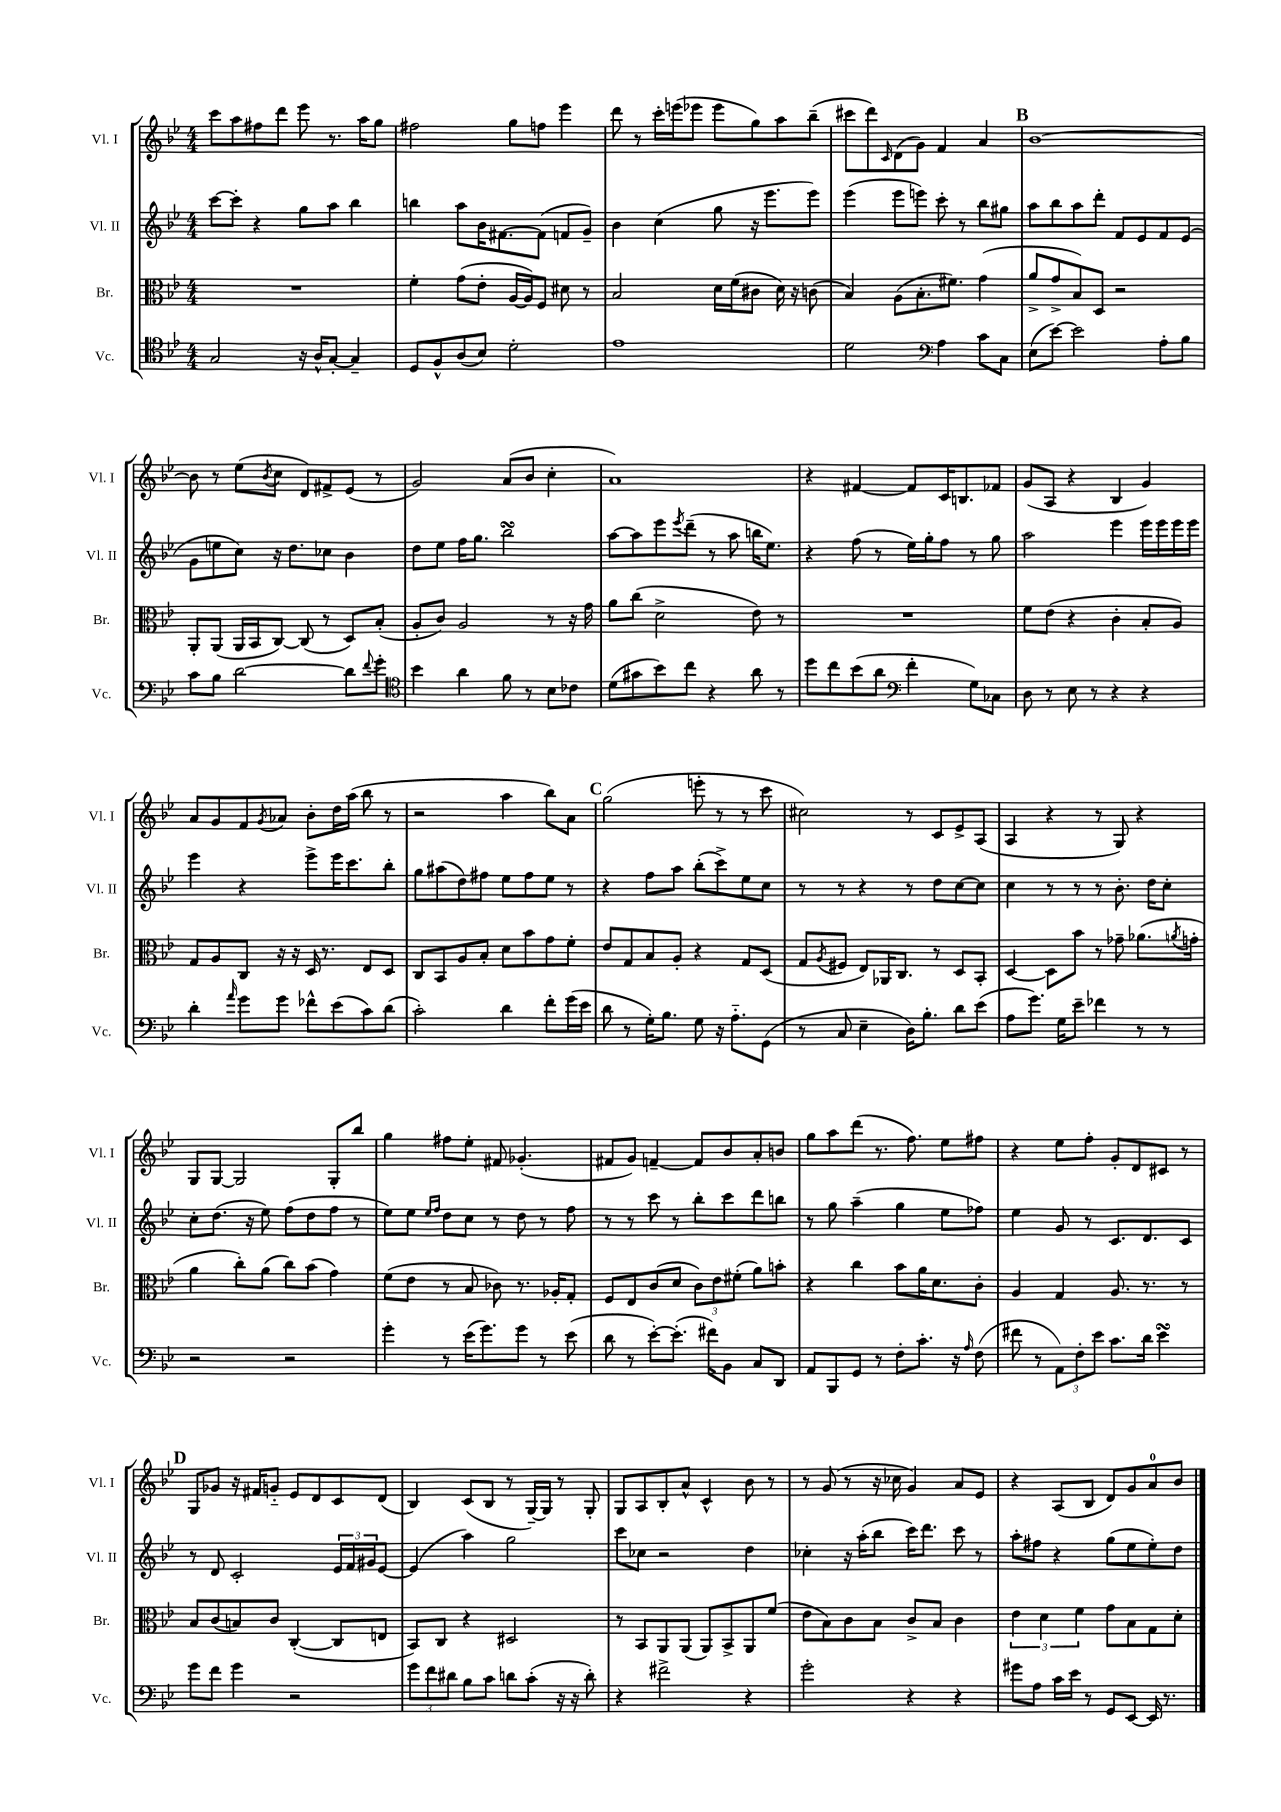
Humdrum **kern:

**kern	**kern	**kern	**kern
*part4	*part3	*part2	*part1
*staff4	*staff3	*staff2	*staff1
*I"Vc.	*I"Br.	*I"Vl. II	*I"Vl. I
*I'Vc.	*I'Br.	*I'Vl. II	*I'Vl. I
*clefC4	*clefC3	*clefG2	*clefG2
*k[b-e-]	*k[b-e-]	*k[b-e-]	*k[b-e-]
*M4/4	*M4/4	*M4/4	*M4/4
=13	=13	=13	=13
2G/	1r	[8ccc\L	8ccc\L
.	.	8ccc'\J]	8aa\
.	.	4r	8ff#X\
.	.	.	8ddd\J
16r	.	8gg\L	8eee-\
16A^^/KL	.	.	.
[8G'/J	.	8aa\J	8.r
4G~/]	.	4bb-\	.
.	.	.	16aa\KL
.	.	.	8gg\J
=14	=14	=14	=14
8D/L	4f'\	4bbn\	2ff#X\
8F^^/	.	.	.
(8A/	(8g\L	8aa\L	.
8B-/J)	8e-'\J	16b-\K	.
.	.	[8.f#X\	.
2d'\	[16A/LL	.	8gg\L
.	16A/J])	.	.
.	8F/J	(8f#\J]	8ffn\J
.	8d#X\	8fn/L	4eee-\
.	8r	8g~/J)	.
=15	=15	=15	=15
1e-	2B-/	4b-\	8ddd\
.	.	.	8r
.	.	(4cc\	16ccc'\LL
.	.	.	(16eeen\J
.	.	.	8eee-X\J
.	16d\LL	8gg\	8eee-\L
.	(16f\J	.	.
.	8c#X\J	16r	8gg\)
.	.	8.eee-\L	.
.	16d\)	.	8aa\
.	16r	.	.
.	(8cn\	8eee-\J)	(8bb-~\J
=16	=16	=16	=16
2d\	4B-/)	(4eee-\	8ccc#X\L
.	.	.	8ddd\)
.	.	.	16qqc/
.	(8A\L	8eee-\L	(8d\
.	8.B-'\	8eeen\J)	8g\J)
*clefF4	*	*	*
4A\	.	8ccc'\	4f/
.	8.f#X\J)	.	.
.	.	8r	.
8c\L	(4g\	8bb-\L	4a/
8C\J	.	8gg#X\J	.
!!LO:REH:place=s1:t=B
=17	=17	=17	=17
(8E-\L	8a^/L	8aa\L	[1b-
[8e-\J)	8g^/	8bb-\	.
2e-\]	8B-/)	8aa\	.
.	8D/J	8ddd'\J	.
.	2r	8f/L	.
.	.	8e-/	.
8A'\L	.	8f/	.
8B-\J	.	(8e-/J	.
!!LO:LB:g=z
=18	=18	=18	=18
8c\L	8AA'/L	8g\L	8b-\]
8B-\J	(8AA/J	8een\	8r
[2d\	16AA/LL	8cc\J)	(8ee-\L
.	16BB-/J	.	.
.	.	.	8qb-/
.	[8C/J)	16r	8cc\J
.	.	8.dd\L	.
.	(8C/]	.	8d/L)
.	8r	8cc-X\J	8f#X^/
8d\L]	8D/L)	4b-\	(8e-/J
8qqf/	.	.	.
8g'\J	(8B-'/J	.	8r
=19	=19	=19	=19
*clefC4	*	*	*
4b-\	8A'/L	8dd\L	2g/)
.	8c/J)	8ee-\J	.
4a\	2A/	16ff\KL	.
.	.	8.gg\J	.
8f\	.	2bb-sSSs\	(8a/L
8r	.	.	8b-/J
8B-\L	8r	.	4cc'\
8c-X\J	16r	.	.
.	16g\	.	.
=20	=20	=20	=20
(8d\L	8a\L	[8aa\L	1a)
8g#X\	(8cc\J	8aa\]	.
8b-\)	2d^\	8eee-\	.
.	.	8qeee-/	.
8cc\J	.	(8ddd~\J	.
4r	.	8r	.
.	.	8aa\	.
8a\	8e-\)	16bbn\KL	.
.	.	8.ee-\J)	.
8r	8r	.	.
=21	=21	=21	=21
8dd\L	1r	4r	4r
8cc\	.	.	.
(8b-\	.	(8ff\	[4f#X/
8a\J	.	8r	.
*clefF4	*	*	*
4f'\	.	16ee-\LL)	8f#/L]
.	.	16gg'\J	.
.	.	8ff\J	16c/K
.	.	.	8.Bn/
8G\L)	.	8r	.
8C-X\J	.	8gg\	8f-X/J
=22	=22	=22	=22
8D\	8f\L	2aa\	(8g/L
8r	(8e-\J	.	8A/J
8E-\	4r	.	4r
8r	.	.	.
4r	4c'\	4eee-\	4B-/
4r	8B-'/L	16eee-\LL	4g/)
.	.	16eee-\	.
.	8A/J)	16eee-\	.
.	.	16eee-\JJ	.
!!LO:LB:g=z
=23	=23	=23	=23
4d'\	8G/L	4eee-\	8a/L
.	8A/	.	8g/
16qqa/	.	.	.
8g\L	8C/J	4r	8f/
.	.	.	8qg/
8g\J	16r	.	8a-X/J
.	16r	.	.
8f-X^^\L	16D/	8eee-^\L	8b-'\L
.	8.r	.	.
(8e-\	.	16eee-\K	16dd\L
.	.	8.ccc\	(16aa\JJ
8c\)	8E-/L	.	8bb-\
(8d\J	8D/J	8bb-'\J	8r
=24	=24	=24	=24
2c'\)	8C/L	8gg\L	2r
.	8BB-/	(8aa#X\	.
.	8A/	8dd\)	.
.	8B-'/J	8ff#X\J	.
4d\	8d\L	8ee-\L	4aa\
.	8b-\	8ff#\	.
8f'\L	8g\	8ee-\J	8bb-\L)
(16g\L	8f'\J	8r	8a\J
16e-\JJ	.	.	.
!!LO:REH:place=s1:t=C
=25	=25	=25	=25
8d\	8e-/L	4r	(2gg\
8r	8G/	.	.
16G'\KL)	8B-/	8ff\L	.
8.B-\J	.	.	.
.	8A'/J	8aa\J	.
8G\	4r	(8bb-'\L	8eeen'\
16r	.	8ccc^\)	8r
8.A\L	.	.	.
.	8G/L	8ee-\	8r
(8GG\J	(8D/J	8cc\J	8ccc\
=26	=26	=26	=26
8r	8G/L	8r	2cc#X\)
.	8qA/	.	.
8C/	8F#X/J	8r	.
4E-~\	8E-/L)	4r	.
.	16AA-X/K	.	.
.	8.C/J	.	.
16D\KL)	.	8r	8r
8.B-'\J	.	.	.
.	8r	8dd\L	8c/L
8d\L	8D/L	[8cc\	8e-^/
(8e-\J	8BB-'/J	8cc\J]	(8A/J
=27	=27	=27	=27
8A\L	[4D/	4cc\	4A/
8.g\J)	.	.	.
.	8D\L]	8r	4r
16G\KL	.	.	.
8e-~\J	8b-\J	8r	.
4f-X\	8r	8r	8r
.	8g-X~\	8.b-'\	8G/)
8r	(8.a-X\L	.	4r
.	.	16dd\KL	.
8r	.	8cc'\J	.
.	8qan/	.	.
.	16gn'\Jk	.	.
!!LO:LB:g=z
=28	=28	=28	=28
2r	4a\	8cc'\L	8G/L
.	.	(8.dd\J	[8G/J
.	8cc'\L)	.	2G/]
.	.	16r	.
.	(8a\J	8ee-\)	.
2r	8cc\L)	(8ff\L	.
.	(8b-\J	8dd\	.
.	4g\)	8ff\J	8G'/L
.	.	8r	8bb-/J
=29	=29	=29	=29
4g'\	(8f\L	8ee-\L)	4gg\
.	8e-\J	8ee-\J	.
.	.	16qqee-/LL	.
.	.	16qqff/JJ	.
8r	8r	8dd\L	8ff#X\L
(16e-\KL	8B-/	8cc\J	8ee-'\J
8.g\)	.	.	.
.	8c-X\)	8r	8f#X/
8g\J	8.r	8dd\	(4.g-X'/
8r	.	8r	.
.	16A-X'/KL	.	.
(8e-\	8G'/J	8ff\	.
=30	=30	=30	=30
8d\	8F/L	8r	8f#X/L
8r	8E-/	8r	8g/J)
[8e-'\L)	(8c/	8ccc\	[4fn~/
(8.e-'\J]	8d/J	8r	.
.	12c\L)	8bb-'\L	8f/L]
16f#X\KL)	.	.	.
.	12e-\	.	.
8BB-\J	.	8ccc\	8b-/
.	(12f#X'\J	.	.
8C/L	8a\L)	8ddd\	8a'/
8DD/J	8bn'\J	8bbn\J	8bn/J
=31	=31	=31	=31
8AA/L	4r	8r	8gg\L
8BBB-/	.	8gg\	8aa\
8GG/J	4cc\	(4aa~\	(8ddd\J
8r	.	.	8.r
8F'\L	8b-\L	4gg\	.
.	.	.	8.ff\)
8.c'\J	16a\K	.	.
.	8.d\	.	.
.	.	8ee-\L	8ee-\L
16r	.	.	.
16qqA/	.	.	.
(8F\	8c'\J	8ff-X\J)	8ff#X\J
=32	=32	=32	=32
8f#X\	4A/	4ee-\	4r
8r	.	.	.
12AA\L)	4G/	8g/	8ee-\L
12F'\	.	.	.
.	.	8r	8ff'\J
12e-\J	.	.	.
8.c\L	8.A/	8.c/L	8g'/L
.	.	.	8d/
16d\Jk	8.r	8.d/	.
4e-sSSs\	.	.	8c#X/J
.	8r	8c/J	8r
!!LO:LB:g=z
!!LO:REH:place=s1:t=D
=33	=33	=33	=33
8g\L	8B-/L	8r	8G/L
8f\J	(8c/	8d/	8g-X/J
4g\	8Bn/)	2c'/	16r
.	.	.	16f#X/KL
.	8c/J	.	8gn/J
2r	([4C'/	.	8e-/L
.	.	.	8d/
.	8C/L]	24e-/LL	8c/
.	.	24f/	.
.	.	24g#X/J	.
.	8En/J	[8e-/J	(8d/J
=34	=34	=34	=34
12g\L	8BB-/L)	(4e-/]	4B-/)
12f\	.	.	.
.	8C/J	.	.
12d#X\J	.	.	.
8B-\L	4r	4aa\)	(8c/L
8c\J	.	.	8B-/J
8dn\L	2D#X/	2gg\	8r
(8c'\J	.	.	[16G~/LL)
.	.	.	16G/JJ]
16r	.	.	8r
16r	.	.	.
8d'\)	.	.	8G'/
=35	=35	=35	=35
4r	8r	8ccc\L	8G/L
.	8BB-/L	8cc-X\J	8A/
2f#X^\	8AA/	2r	8B-'/
.	(8AA/J	.	8a^^/J
.	8AA/L)	.	4c^^/
.	8BB-^/	.	.
4r	8AA/	4dd\	8b-\
.	(8f/J	.	8r
=36	=36	=36	=36
2g'\	8e-\L	4cc-X'\	8r
.	8B-\)	.	(8g/
.	8c\	16r	8r
.	.	(16aa'\KL	.
.	8B-\J	8bb-\J	16r
.	.	.	16cc-X\
4r	8c^/L	16ccc\KL)	4g/)
.	.	8.ddd\J	.
.	8B-/J	.	.
4r	4c\	8ccc\	8a/L
.	.	8r	8e-/J
=37	=37	=37	=37
8g#X\L	6e-\	8aa'\L	4r
8A\J	.	8ff#X\J	.
.	6d\	.	.
16c\LL	.	4r	(8A/L
16e-\JJ	.	.	.
.	6f\	.	.
8r	.	.	8B-/J
8GG/L	8g\L	(8gg\L	8d/L)
[8EE-/J	8B-\	8ee-\	8g/
16EE-/]	8G\	8ee-'\)	8a/
8.r	.	.	.
.	8d'\J	8dd\J	8b-/J
==	==	==	==
*-	*-	*-	*-
